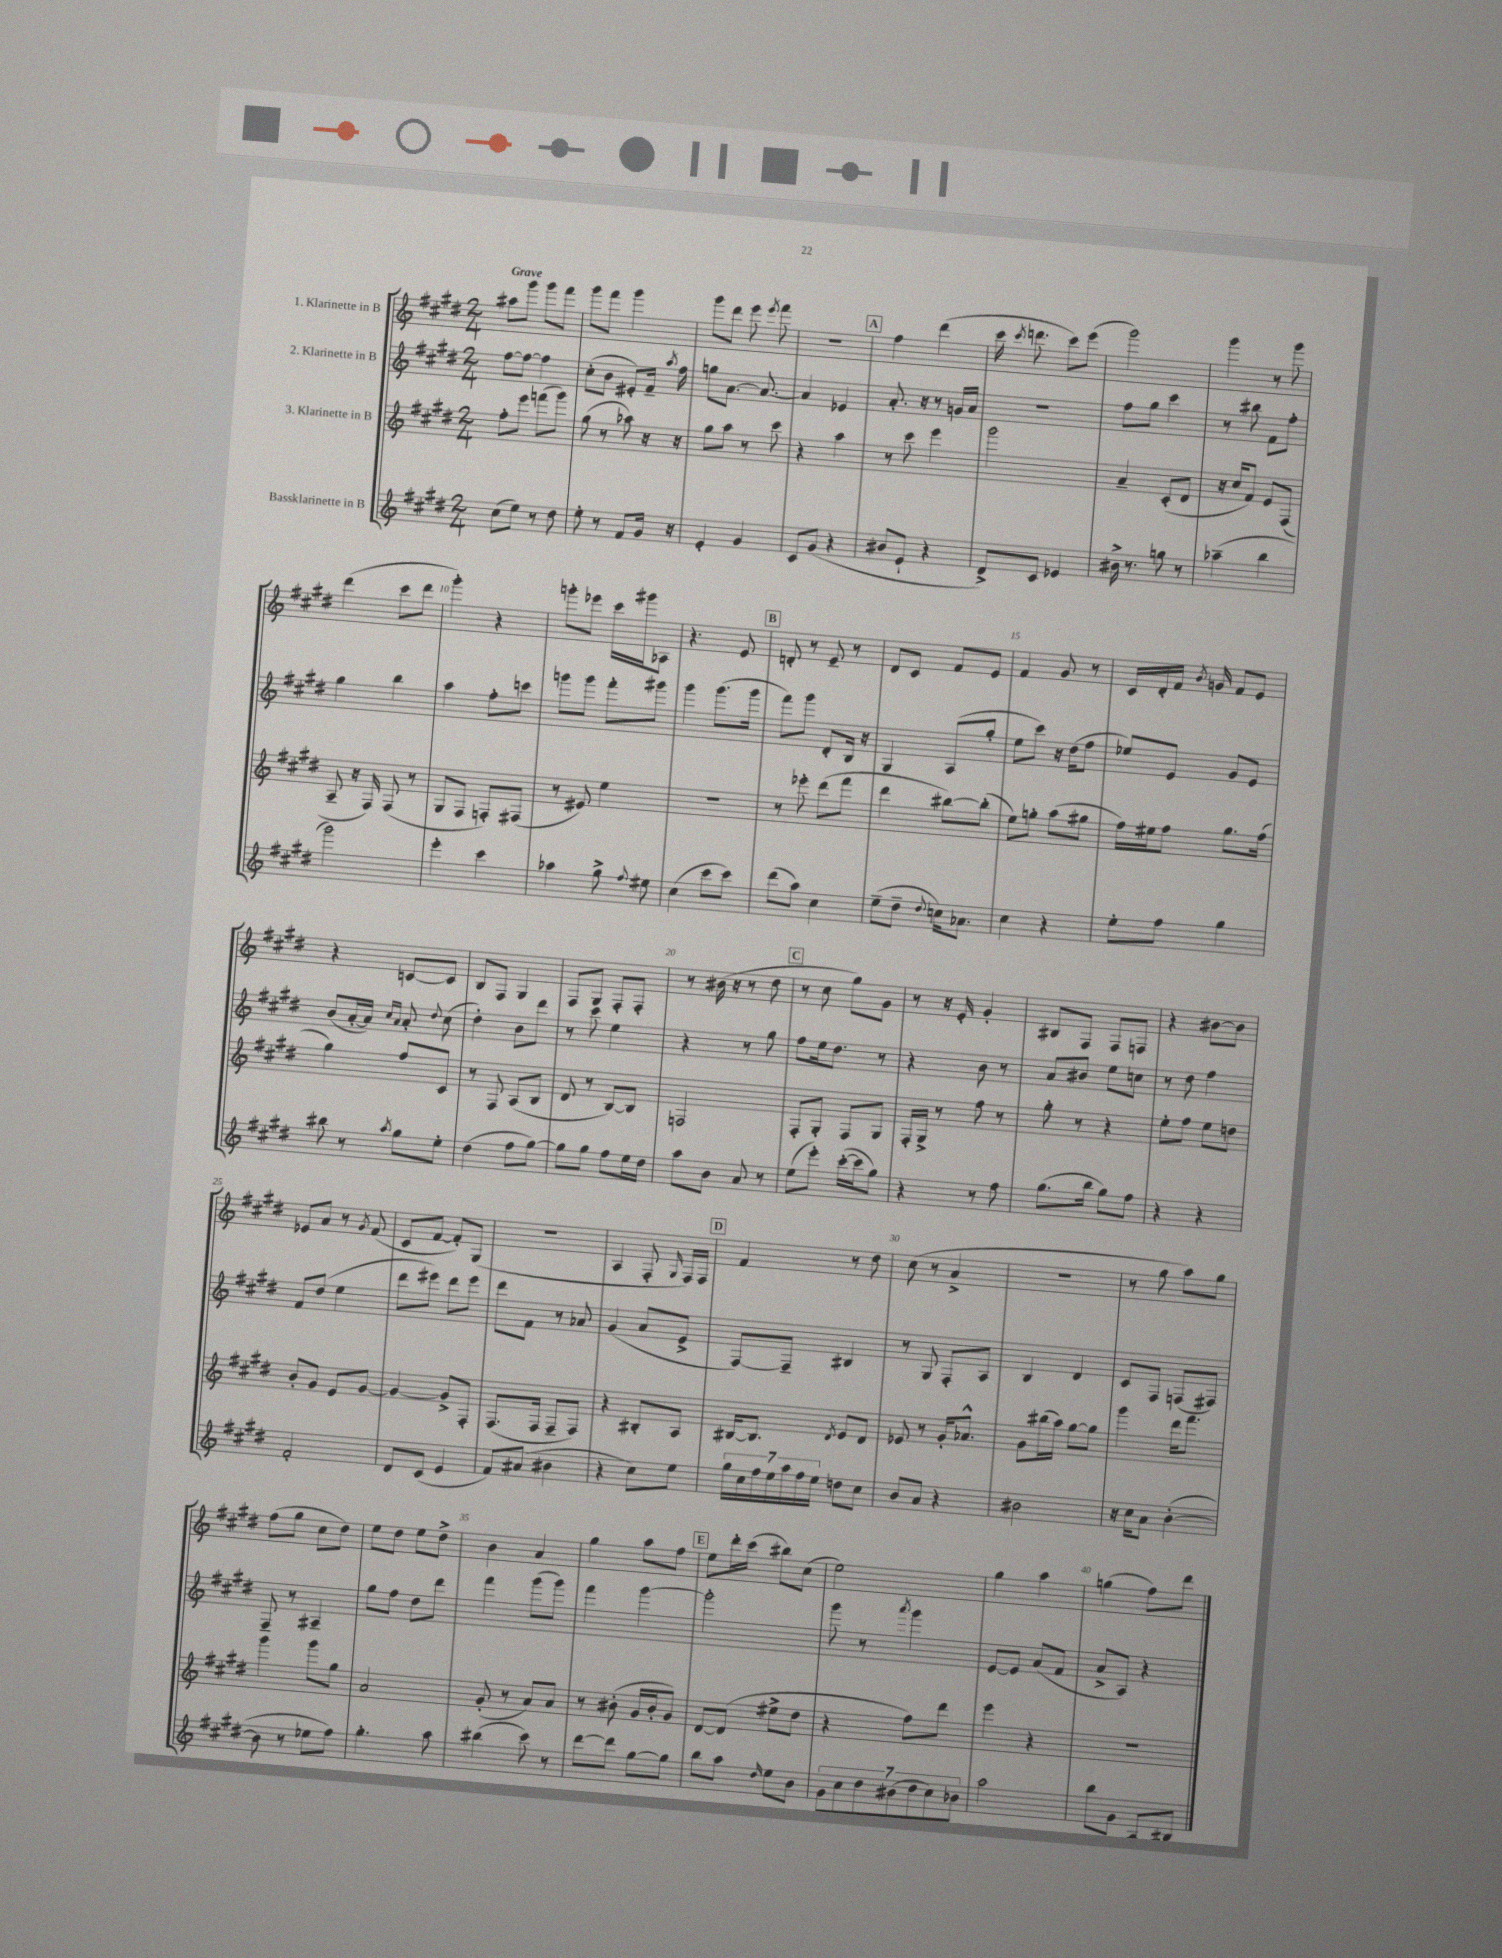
<<
\new StaffGroup <<
\new Staff = "s0" \with { instrumentName = "1. Klarinette in B" } {
    \clef treble \key e \major \numericTimeSignature \time 2/4 \tempo "Grave"
    \autoBeamOff ais''8[ gis'''8] gis'''8[ fis'''8] |
    gis'''8[ fis'''8] gis'''4 |
    gis'''8[ dis'''8] e'''8 \acciaccatura { e'''8 } fis'''8 |
    r2 |
    \mark \markup { \box "A" } fis''4 dis'''4( |
    cis'''16 \acciaccatura { cis'''8 } d'''8. cis'''8[) e'''8]( |
    gis'''2) |
    gis'''4 r8 gis'''8 |
    dis'''4( cis'''8[ dis'''8] |
    gis'''4-.) r4 |
    g'''8[-. ees'''8] cis'''16[ gis'''16 aes8] |
    r4. e'8 |
    \mark \markup { \box "B" } d'8-. r8 e'8-- r8 |
    dis'8[ cis'8] fis'8[ e'8] |
    fis'4 gis'8 r8 |
    cis'16[ dis'16-. fis'16] \acciaccatura { b'8 } g'16 fis'8[ e'8] |
    r4 c'8[~ c'8] |
    b8[ fis8] gis4 |
    fis8[ gis8] fis8[-. fis8]-. |
    r8 bis'16( r16 r8 dis''8 |
    \mark \markup { \box "C" } r8 cis''8 gis''8[) gis'8] |
    r8 r16 e'16-. gis'4-. |
    bis8[ fis8] fis8[ f8] |
    r4 bis'8[~ bis'8] |
    ees'8[ a'8] r8 \acciaccatura { gis'8 } fis'8( |
    cis'8[ fis'8]~ fis'8[-.) gis8]( |
    R2 |
    a4 fis8-. \grace { gis16 } fis16[) fis16] |
    \mark \markup { \box "D" } fis'4 r8 dis''8 |
    cis''8( r8 a'4-> |
    R2 |
    r8 gis''8 a''8[) gis''8] |
    fis''8[( gis''8] cis''8[ dis''8]) |
    e''8[ dis''8] e''8[ dis''8]-> |
    b'4 a'4 |
    gis''4 a''8[ fis''8] |
    \mark \markup { \box "E" } e''8[ dis'''16-. cis'''16]( bis''8[) cis''8]( |
    e''2) |
    gis''4 a''4 |
    g''4( fis''8[) dis'''8] \bar "|." |
}
\new Staff = "s1" \with { instrumentName = "2. Klarinette in B" } {
    \clef treble \key e \major \numericTimeSignature \time 2/4
    \autoBeamOff fis''8[~ fis''8]~ fis''4 |
    cis''8[-.( b'8] eis'8[-.) fis'16]-- \acciaccatura { a''8 } fis''16 |
    g''8[ a'8.]~ a'8.~ |
    a'4 ees'4 |
    \mark \markup { \box "A" } a'8.-. r16 r8 g'16[ a'16] |
    r2 |
    fis''8[ gis''8] cis'''4 |
    r8 bis''8 fis'8[ fis''8]-. |
    gis''4 b''4 |
    a''4 fis''8[-. c'''8] |
    g'''8[ g'''8] fis'''8[-. gis'''8] |
    gis'''4 gis'''8.[( gis'''16] |
    \mark \markup { \box "B" } fis'''8[) gis'''8] dis'8[-. b16] r16 |
    gis4 a8[( gis''8]-. |
    e''8[ cis'''8]) r16 dis''16[( fis''8] |
    ees''8[) e'8] gis'8[ e'8] |
    b'8[( a'16~-. a'16]) \grace { cis''16[ a'16] } a'8-. \appoggiatura { dis''8 } cis''8( |
    dis''4-.) b'8[ dis'''8] |
    r8 cis'''8 e''4 |
    r4 r8 gis''8 |
    \mark \markup { \box "C" } fis''8[ e''16 dis''8.] r8 |
    r4 b'8 r8 |
    a'8[ bis'8] e''8[ c''8] |
    r8 dis''8 fis''4 |
    fis'8[ dis''8]( e''4 |
    dis'''8[ eis'''8]) dis'''8[ eis'''8] |
    dis'''8[ fis'8] r8 aes'8 |
    gis'4( a'8[ e'8]-> |
    \mark \markup { \box "D" } fis8[~) fis8]-- bis4 |
    r8 gis8 fis8[-. a8] |
    b4 dis'4 |
    cis'8[ fis8] f8[( fis8]) |
    fis8-- r8 ais4-- |
    gis''8[ fis''8] dis''8[ dis'''8] |
    fis'''4 gis'''8[( gis'''8]) |
    fis'''4 gis'''4~ |
    \mark \markup { \box "E" } gis'''2-. |
    gis'''8 r8 \acciaccatura { a'''8 } gis'''4 |
    e'8[~ e'8] a'8[( fis'8] |
    a'8[-> a8]) r4 \bar "|." |
}
\new Staff = "s2" \with { instrumentName = "3. Klarinette in B" } {
    \clef treble \key e \major \numericTimeSignature \time 2/4
    \autoBeamOff fis''8[-. e'''8] f'''8[( gis'''8]) |
    gis''8( r8 aes''8) r16 r16 |
    gis''8[ a''8] r8 cis'''8 |
    r4 a''4 |
    \mark \markup { \box "A" } r8 cis'''8 e'''4 |
    gis'''2 |
    a'4-- cis'8[-.( dis'8] |
    r16 cis''16[ fis'8]) e'8[ fis8]( |
    a8-- r16 fis16) fis8( r8 |
    gis8[ fis8] f8[-.) fis8]( |
    r8 eis'8) e''4 |
    r2 |
    \mark \markup { \box "B" } r8 ees'''8-. dis'''8[( fis'''8] |
    dis'''4 bis''8[~) bis''8]-.( |
    e''8[) g''8]-. a''8[( gis''8] |
    fis''16[) eis''16 fis''8] gis''8.[ fis''16]( |
    gis''4) fis''8[ cis'8] |
    r8 fis8 a8[( b8] |
    dis'8 r8 b8[~) b8] |
    f2 |
    \mark \markup { \box "C" } fis8[-. gis8]-. fis8[ gis8] |
    fis16[-. gis16]-> r8 fis''8 r8 |
    gis''8-. r8 r4 |
    e''8[-. fis''8] e''8[ d''8] |
    b'8[-. gis'8] e'8[ gis'8]~ |
    gis'4~ gis'8[-> fis8]-. |
    fis8.[( fis16] fis8[-- fis8]) |
    r4 bis8[-. a8] |
    \mark \markup { \box "D" } bis16[~ bis8.] \acciaccatura { dis'8 } e'8[ dis'8] |
    ees'8 r8 gis'16[-. aes'8.]-^ |
    gis'8[ bis''16( a''16]) gis''8[~ gis''8] |
    gis'''4 dis'''16[ fis'''8.] |
    gis'''4 gis'''8[ gis''8] |
    a'2 |
    gis'8-.( r8 a'8[) a'8] |
    r8 bis'8-.( gis'16[ bis'16-. gis'8]) |
    \mark \markup { \box "E" } dis'8[~ dis'8]( eis''8[-> dis''8] |
    r4 fis''8[) dis'''8] |
    e'''4 r4 |
    r2 \bar "|." |
}
\new Staff = "s3" \with { instrumentName = "Bassklarinette in B" } {
    \clef treble \key e \major \numericTimeSignature \time 2/4
    \autoBeamOff cis''8[( e''8]) r8 dis''8 |
    e''8-. r8 fis'8[ gis'16] r16 |
    e'4-. gis'4 |
    cis'8[ gis'8]( r4 |
    \mark \markup { \box "A" } bis'8[ e'8]-! r4 |
    dis'8[->) cis'8] ees'4 |
    bis'16-> r8. g''8 r8 |
    aes''4--( b''4 |
    gis'''2) |
    e'''4-. cis'''4 |
    aes''4 gis''8-> \appoggiatura { fis''8 } eis''8 |
    cis''4( cis'''8[ cis'''8]) |
    \mark \markup { \box "B" } dis'''8[( a''8]) cis''4 |
    e''8[--( dis''8]-- \appoggiatura { dis''8 } c''16[) aes'8.] |
    cis''4 r4 |
    e''8[-. fis''8] gis''4 |
    bis''8 r8 \acciaccatura { a''8 } gis''8[ e''8]-. |
    dis''4( fis''8[ gis''8]~) |
    gis''8[ gis''8] fis''8[ e''16 dis''16] |
    a''8[ b'8] a'8 r8 |
    \mark \markup { \box "C" } e''8[( e'''8]-.) cis'''16[~-.( cis'''16 gis''8]) |
    r4 r8 fis''8 |
    gis''8.[( b''16] gis''8[) fis''8] |
    r4 r4 |
    fis'2-. |
    dis'8[ cis'8]( e'4 |
    fis'8[) ais'8]( bis'4 |
    r4 cis''8[) e''8] |
    \mark \markup { \box "D" } \tuplet 7/4 { gis''16[ cis''16 fis''16 e''16 a''16 fis''16 e''16] } d''8[ cis''8] |
    b'8[ a'8] r4 |
    bis'2 |
    r16 cis''16[ a'8] b'4~-.( |
    b'8 r8 ees''8[ fis''8]) |
    gis''4.-. a''8 |
    bis''4( cis'''8) r8 |
    dis'''8[~ dis'''8] gis''8[~ gis''8] |
    \mark \markup { \box "E" } b''8[ a''8] \grace { dis''16 } e''8[ b'8] |
    \tuplet 7/4 { gis'8[ cis''8 dis''8 bis'8( dis''8 cis''8) bes'8] } |
    a''2 |
    b''8[ gis'8] a8[ bis8] \bar "|." |
}
>>
>>
\layout { \context { \Score \override BarNumber.break-visibility = ##(#f #t #t) barNumberVisibility = #(every-nth-bar-number-visible 5) } }
